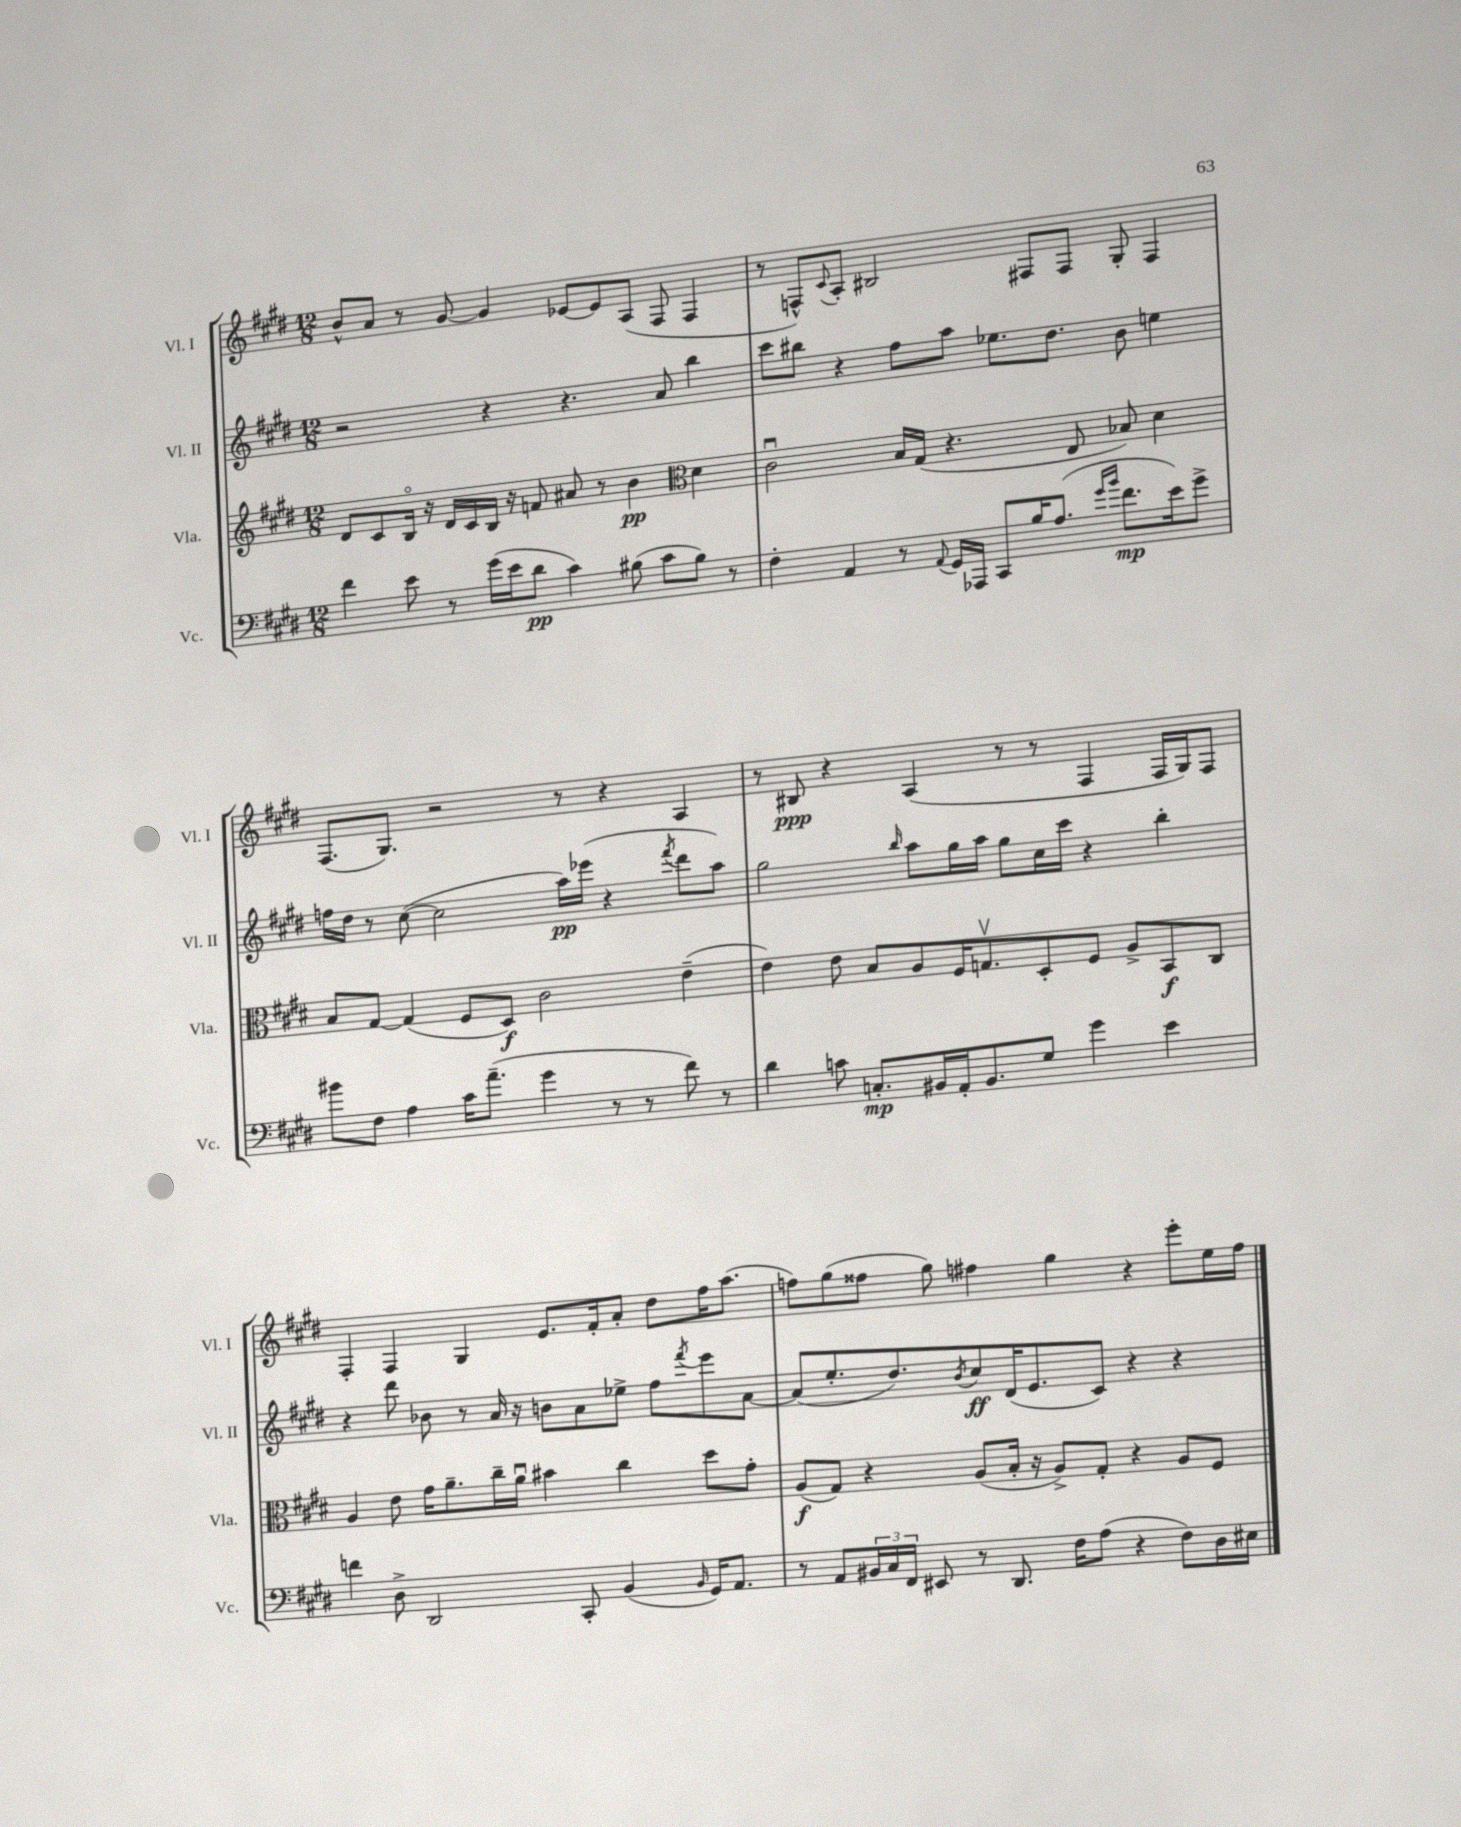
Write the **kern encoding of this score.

**kern	**dynam	**kern	**dynam	**kern	**dynam	**kern	**dynam
*part4	*part4	*part3	*part3	*part2	*part2	*part1	*part1
*staff4	*staff4	*staff3	*staff3	*staff2	*staff2	*staff1	*staff1
*I"Vc.	*	*I"Vla.	*	*I"Vl. II	*	*I"Vl. I	*
*I'Vc.	*	*I'Vla.	*	*I'Vl. II	*	*I'Vl. I	*
*clefF4	*	*clefG2	*	*clefG2	*	*clefG2	*
*k[f#c#g#d#]	*	*k[f#c#g#d#]	*	*k[f#c#g#d#]	*	*k[f#c#g#d#]	*
*M12/8	*	*M12/8	*	*M12/8	*	*M12/8	*
=11	=11	=11	=11	=11	=11	=11	=11
4f#\	.	8d#/L	.	2r	.	8b^^/L	.
.	.	8c#/	.	.	.	8a/J	.
8e\	.	16B/Jk	.	.	.	8r	.
.	.	16r	.	.	.	.	.
8r	.	16d#/LL	.	.	.	[8g#/	.
.	.	16c#/	.	.	.	.	.
(16g#\LL	.	16B/JJ	.	4r	.	4g#/]	.
16e\J	.	16r	.	.	.	.	.
8d#\J	pp	8fn/	.	.	.	.	.
4c#\)	.	8a#X/	.	4.r	.	[8e-X/L	.
.	.	8r	.	.	.	8e-/]	.
(8B#X\	.	4b\	pp	.	.	(8A/J	.
8c#\L	.	.	.	8a/	.	8F#/	.
*	*	*clefC3	*	*	*	*	*
8B#\J)	.	4d#\	.	4bb\	.	4F#/	.
8r	.	.	.	.	.	.	.
=12	=12	=12	=12	=12	=12	=12	=12
4F#'\	.	2c#u\	.	8ccc#\L	.	8r	.
.	.	.	.	8bb#X\J	.	8Fn^^/L)	.
.	.	.	.	.	.	8qqc#/	.
4AA/	.	.	.	4r	.	8A'/J	.
.	.	.	.	.	.	2B#X/	.
8r	.	16B/LL	.	8ff#\L	.	.	.
.	.	(16G#/JJ	.	.	.	.	.
8qqAA/	.	.	.	.	.	.	.
16GG#/LL	.	4.r	.	8aa\J	.	.	.
16AAA-X/JJ	.	.	.	.	.	.	.
8CC#/L	.	.	.	8.ee-X\L	.	.	.
16B/K	.	.	.	.	.	8F#X/L	.
(8.A/J	.	.	.	8.dd#\J	.	.	.
.	.	8E/	.	.	.	8F#/J	.
16qqg#/LL	.	.	.	.	.	.	.
16qqb/JJ	.	.	.	.	.	.	.
8.f#\L	mp	8B-X/)	.	8b\	.	8G#'/	.
.	.	4d#\	.	4een\	.	4F#/	.
16e\k)	.	.	.	.	.	.	.
8g#^\J	.	.	.	.	.	.	.
!!LO:LB:g=z
=13	=13	=13	=13	=13	=13	=13	=13
8b#X\L	.	8B/L	.	16ffn\LL	.	(8.F#/L	.
.	.	.	.	16dd#\JJ	.	.	.
8F#\J	.	[8G#/J	.	8r	.	.	.
.	.	.	.	.	.	8.G#/J)	.
4A\	.	(4G#/]	.	([8cc#\	.	.	.
.	.	.	.	2cc#\]	.	2r	.
16c#\KL	.	8F#/L	.	.	.	.	.
(8.a~\J	.	.	.	.	.	.	.
.	.	8D#/J)	f	.	.	.	.
4g#\	.	2c#\	.	.	.	.	.
.	.	.	.	16aa\LL)	pp	8r	.
.	.	.	.	(16eee-X\JJ	.	.	.
8r	.	.	.	4r	.	4r	.
8r	.	.	.	.	.	.	.
.	.	.	.	8qfff#/	.	.	.
8f#\)	.	(4e~\	.	8ddd#\L	.	4A/	.
8r	.	.	.	8aa\J)	.	.	.
=14	=14	=14	=14	=14	=14	=14	=14
4d#\	.	4e\)	.	2gg#\	.	8r	.
.	.	.	.	.	.	8B#X/	ppp
8cn\	.	8e\	.	.	.	4r	.
8.Cn'/L	mp	8B/L	.	.	.	.	.
.	.	.	.	16qqbb/	.	.	.
.	.	8A/	.	8aa\L	.	(4A/	.
16BB#X/L	.	.	.	.	.	.	.
16AA'/J	.	16F#/K	.	16gg#\L	.	.	.
8.BB#/	.	8.Gnv/	.	16aa\JJ	.	.	.
.	.	.	.	8gg#\L	.	8r	.
8G#/J	.	8D#'/	.	16cc#\L	.	8r	.
.	.	.	.	16ccc#\JJ	.	.	.
4g#\	.	8F#/J	.	4r	.	4F#/	.
.	.	8A^/L	.	.	.	.	.
4e\	.	8BB/	f	4bb'\	.	16F#/LL	.
.	.	.	.	.	.	16G#/J)	.
.	.	8C#/J	.	.	.	8F#/J	.
!!LO:LB:g=z
=15	=15	=15	=15	=15	=15	=15	=15
4fn\	.	4A/	.	4r	.	4F#'/	.
8D#^\	.	8e\	.	8ddd#\	.	4F#/	.
2DD#/	.	16g#\KL	.	8b-X\	.	.	.
.	.	8.a~\	.	.	.	.	.
.	.	.	.	8r	.	4G#/	.
.	.	16cc#~\L	.	16a/	.	.	.
.	.	16au\JJ	.	16r	.	.	.
.	.	4b#X\	.	8bn\L	.	8.e/L	.
8CC#'/	.	.	.	8a\	.	.	.
.	.	.	.	.	.	16f#'/k	.
(4BB/	.	4cc#\	.	8ee-X^\J	.	8a'/J	.
.	.	.	.	8ff#\L	.	8dd#\L	.
16qqBB/	.	.	.	8qfff#/	.	.	.
16GG#/KL)	.	8dd#\L	.	8eee\	.	16ff#\K	.
8.AA/J	.	.	.	.	.	(8.aa\J	.
.	.	8g#'\J	.	[8a\J	.	.	.
=16	=16	=16	=16	=16	=16	=16	=16
8r	.	(8A/L	f	(8a/L]	.	8ffn\L)	.
8AA/L	.	8G#/J)	.	8.ee'/	.	(8gg#\	.
24BB#X/L	.	4r	.	.	.	8ff##X\J	.
24C#/	.	.	.	.	.	.	.
.	.	.	.	8.dd#/)	.	.	.
24FF#/JJ	.	.	.	.	.	.	.
8EE#X/	.	.	.	.	.	8gg#\)	.
.	.	.	.	8qb/	.	.	.
8r	.	(8A/L	.	8cc#/	ff	4ff#X\	.
8.DD#/	.	16B'/Jk	.	(16d#/K	.	.	.
.	.	16r	.	8.e/	.	.	.
.	.	8A^/L)	.	.	.	4gg#\	.
16F#\KL	.	.	.	.	.	.	.
(8A\J	.	8G#'/J	.	8c#/J)	.	.	.
4r	.	4r	.	4r	.	4r	.
8F#\L)	.	8A/L	.	4r	.	8eee'\L	.
16D#\L	.	8F#/J	.	.	.	16ee\L	.
16E#X\JJ	.	.	.	.	.	16ff#\JJ	.
==	==	==	==	==	==	==	==
*-	*-	*-	*-	*-	*-	*-	*-
